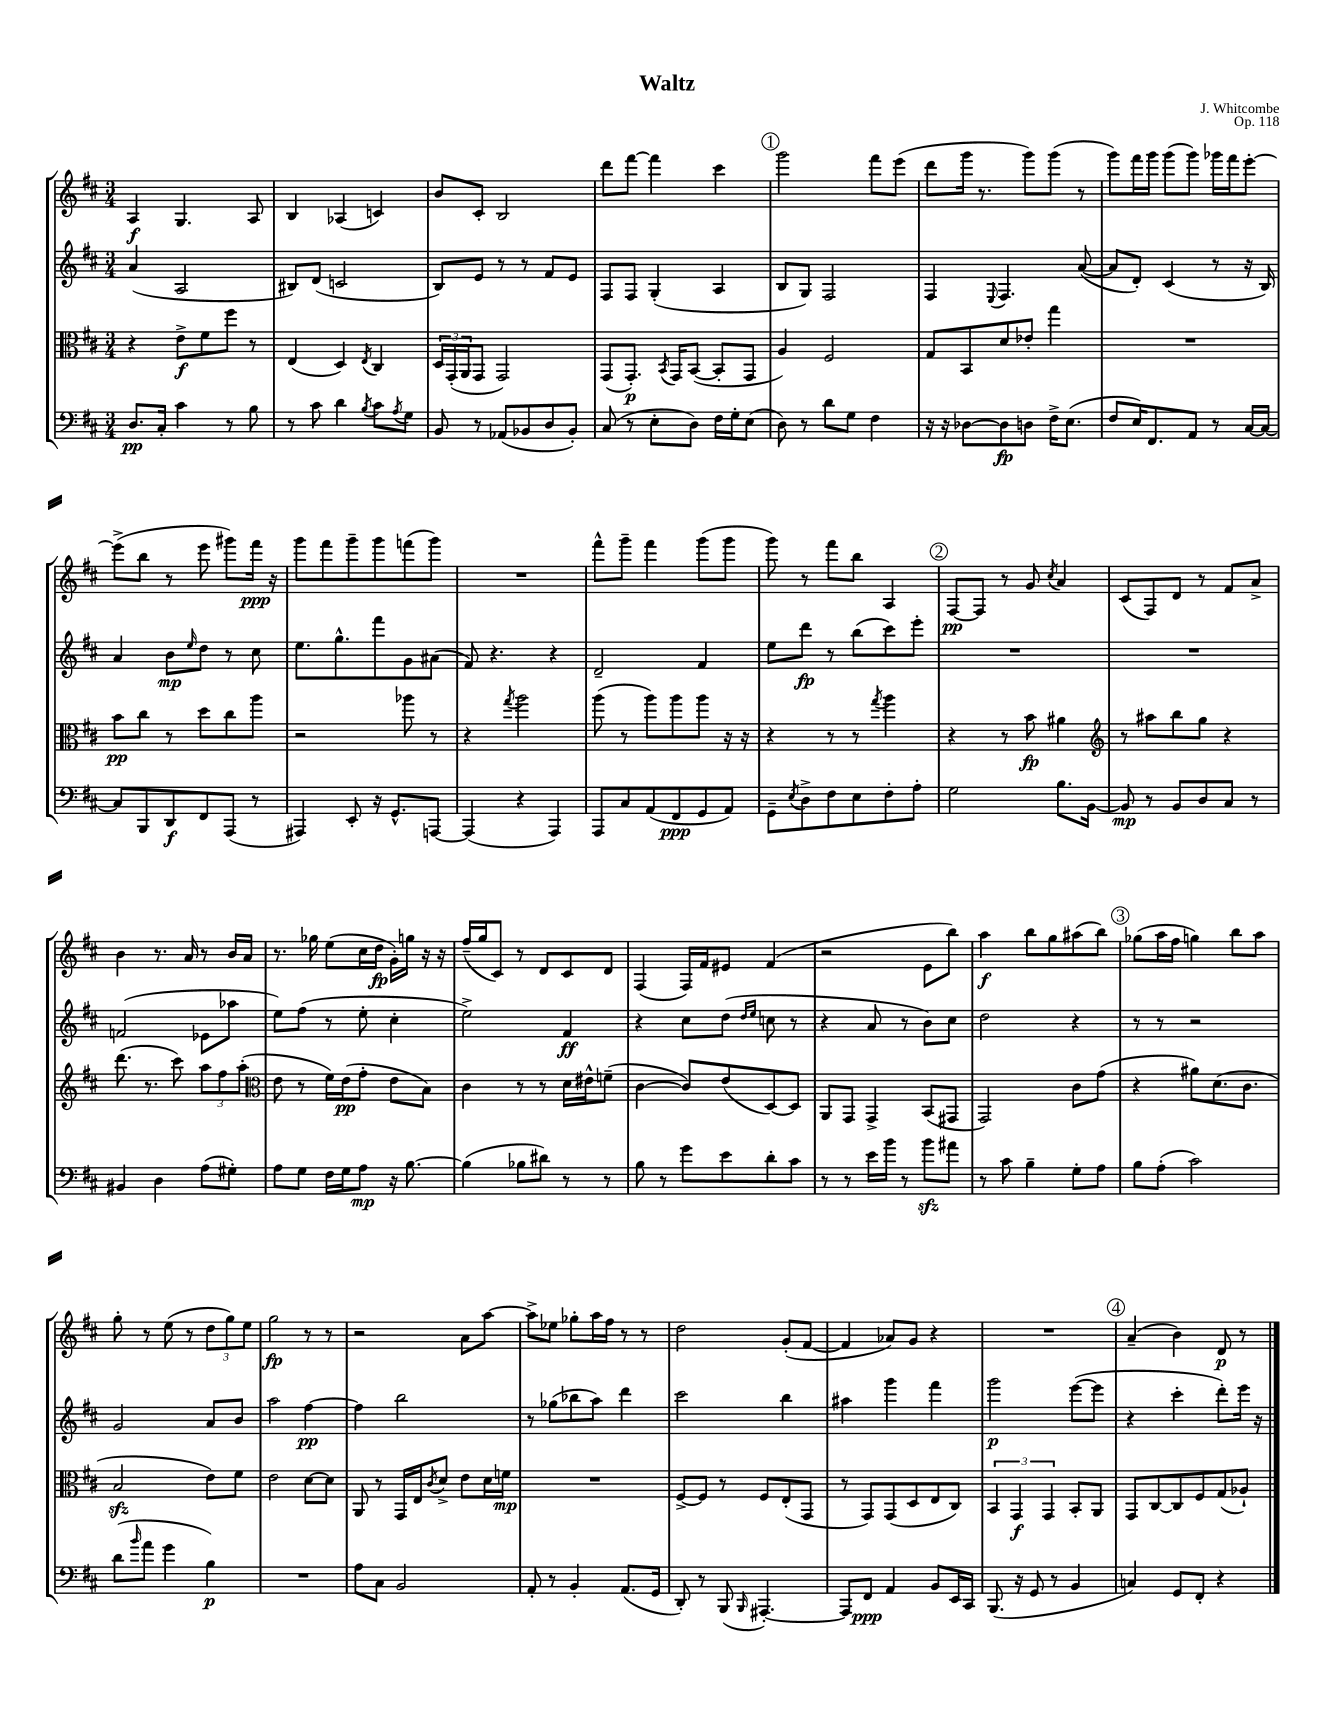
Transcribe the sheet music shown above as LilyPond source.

\header { title = "Waltz" composer = "J. Whitcombe" opus = "Op. 118" }
<<
\new StaffGroup <<
\new Staff = "s0" {
    \clef treble \key d \major \numericTimeSignature \time 3/4
    a4\f g4. a8 |
    b4 aes4( c'4) |
    b'8 cis'8-. b2 |
    d'''8 fis'''8~ fis'''4 cis'''4 |
    \mark \markup { \circle "1" } g'''2 fis'''8 e'''8( |
    d'''8 g'''16 r8. g'''8) g'''8( r8 |
    g'''8) fis'''16 g'''16 g'''8( g'''8) ges'''16 fis'''16 e'''8~-. |
    e'''8->( b''8 r8 e'''8 gis'''8) fis'''16\ppp r16 |
    g'''8 fis'''8 g'''8-- g'''8 f'''8( g'''8) |
    R2. |
    fis'''8-^ g'''8-- fis'''4 g'''8( g'''8 |
    g'''8) r8 fis'''8 b''8 a4 |
    \mark \markup { \circle "2" } fis8~\pp fis8 r8 g'8 \acciaccatura { cis''8 } a'4 |
    cis'8( fis8) d'8 r8 fis'8 a'8-> |
    b'4 r8. a'16 r8 b'16 a'16 |
    r8. ges''16 e''8( cis''16 d''16\fp g'16-.) g''16 r16 r16 |
    fis''16--( g''16 cis'8) r8 d'8 cis'8 d'8 |
    fis4( fis16) fis'16 eis'8 fis'4( |
    r2 e'8 b''8) |
    a''4\f b''8 g''8 ais''8( b''8) |
    \mark \markup { \circle "3" } ges''8( a''16 fis''16 g''4) b''8 a''8 |
    g''8-. r8 e''8( r8 \tuplet 3/2 { d''8 g''8) e''8 } |
    g''2\fp r8 r8 |
    r2 a'8 a''8~ |
    a''8-> ees''8 ges''8-. a''16 fis''16 r8 r8 |
    d''2 g'8-.( fis'8~ |
    fis'4 aes'8) g'8 r4 |
    R2. |
    \mark \markup { \circle "4" } a'4--( b'4) d'8\p r8 \bar "|." |
}
\new Staff = "s1" {
    \clef treble \key d \major \numericTimeSignature \time 3/4
    a'4( a2 |
    bis8) d'8( c'2 |
    b8) e'8 r8 r8 fis'8 e'8 |
    fis8 fis8 g4-.( a4 |
    \mark \markup { \circle "1" } b8 g8) fis2 |
    fis4 \appoggiatura { e8 } fis4. a'8~( |
    a'8 d'8-.) cis'4( r8 r16 b16) |
    a'4 b'8\mp \grace { e''16 } d''8 r8 cis''8 |
    e''8. g''8.-^ fis'''8 g'8 ais'8( |
    fis'8) r4. r4 |
    d'2-- fis'4 |
    e''8 d'''8\fp r8 b''8( cis'''8) e'''8-. |
    \mark \markup { \circle "2" } R2. |
    R2. |
    f'2( ees'8 aes''8 |
    e''8) fis''8( r8 e''8-. cis''4-. |
    e''2->) fis'4\ff |
    r4 cis''8 d''8( \grace { d''16 e''16 } c''8 r8 |
    r4 a'8 r8 b'8) cis''8 |
    d''2 r4 |
    \mark \markup { \circle "3" } r8 r8 r2 |
    g'2 a'8 b'8 |
    a''2 fis''4~\pp |
    fis''4 b''2 |
    r8 ges''8( bes''8 a''8) d'''4 |
    cis'''2 b''4 |
    ais''4 g'''4 fis'''4 |
    g'''2\p e'''8~( e'''8 |
    \mark \markup { \circle "4" } r4 cis'''4-. d'''8-.) e'''16 r16 \bar "|." |
}
\new Staff = "s2" {
    \clef alto \key d \major \numericTimeSignature \time 3/4
    r4 e'8->\f fis'8 fis''8 r8 |
    e4( d4) \acciaccatura { e8 } cis4 |
    \tuplet 3/2 { d16 g,16-.( a,16 } g,8 g,2) |
    g,8( g,8.-.\p) \acciaccatura { b,8 } g,16 b,8~( b,8-. g,8 |
    \mark \markup { \circle "1" } a4) fis2 |
    g8 b,8 d'8 ees'8-. g''4 |
    R2. |
    b'8\pp cis''8 r8 d''8 cis''8 a''8 |
    r2 aes''8 r8 |
    r4 \acciaccatura { g''8 } a''2 |
    a''8( r8 a''8) a''8 a''8 r16 r16 |
    r4 r8 r8 \acciaccatura { g''8 } a''4 |
    \mark \markup { \circle "2" } r4 r8 b'8\fp ais'4 |
    \clef treble r8 ais''8 b''8 g''8 r4 |
    d'''8.( r8. cis'''8) \tuplet 3/2 { a''8 fis''8 a''8-.( } |
    \clef alto e'8 r8 fis'16) e'16\pp( g'8-. e'8 b8) |
    cis'4 r8 r8 d'16 eis'16-^ f'8--( |
    cis'4~ cis'8) e'8( d8~) d8 |
    a,8 g,8 g,4-> b,8( gis,8 |
    g,2) cis'8 g'8( |
    \mark \markup { \circle "3" } r4 ais'8) d'8.( cis'8. |
    b2\sfz e'8) fis'8 |
    e'2 d'8~ d'8 |
    a,8 r8 g,16 e16 \acciaccatura { cis'8 } d'8-> e'8 d'16 f'16\mp |
    R2. |
    fis8~-> fis8 r8 fis8 e8-.( g,8 |
    r8 g,8) g,8( d8 e8 cis8) |
    \tuplet 3/2 { b,4 g,4\f g,4 } b,8-. a,8 |
    \mark \markup { \circle "4" } g,8 cis8~ cis8 fis8 g8( aes8-!) \bar "|." |
}
\new Staff = "s3" {
    \clef bass \key d \major \numericTimeSignature \time 3/4
    d8.\pp cis16-. cis'4 r8 b8 |
    r8 cis'8 d'4 \acciaccatura { b8 } cis'8 \acciaccatura { a8 } g8 |
    b,8 r8 aes,8( bes,8 d8 bes,8-.) |
    cis8( r8 e8-. d8) fis16 g16-. e8( |
    \mark \markup { \circle "1" } d8) r8 d'8 g8 fis4 |
    r16 r16 des8~ des8\fp d8 fis16-> e8.( |
    fis8 e16) fis,8. a,8 r8 cis16~ cis16~ |
    cis8 b,,8 d,8\f fis,8 a,,8( r8 |
    ais,,4) e,8-. r16 g,8.-^ a,,8~ |
    a,,4( r4 a,,4) |
    a,,8 cis8 a,8( fis,8\ppp g,8 a,8) |
    g,8-- \acciaccatura { e8 } d8-> fis8 e8 fis8-. a8-. |
    \mark \markup { \circle "2" } g2 b8. b,16~ |
    b,8\mp r8 b,8 d8 cis8 r8 |
    bis,4 d4 a8( gis8-.) |
    a8 g8 fis16 g16 a8\mp r16 b8.~ |
    b4( bes8 dis'8) r8 r8 |
    b8 r8 g'8 e'8 d'8-. cis'8 |
    r8 r8 e'16 b'16 r8 b'8\sfz ais'8 |
    r8 cis'8 b4-- g8-. a8 |
    \mark \markup { \circle "3" } b8 a8-.( cis'2) |
    d'8( \grace { b'16 } a'8 g'4 b4\p) |
    R2. |
    a8 cis8 b,2 |
    a,8-. r8 b,4-. a,8.( g,16 |
    d,8-.) r8 b,,8( \grace { b,,16 } ais,,4.~-.) |
    ais,,8 fis,8\ppp a,4 b,8 e,16 cis,16 |
    b,,8.( r16 g,8 r8 b,4 |
    \mark \markup { \circle "4" } c4) g,8 fis,8-. r4 \bar "|." |
}
>>
>>
\layout { \context { \Score \remove "Bar_number_engraver" } }
